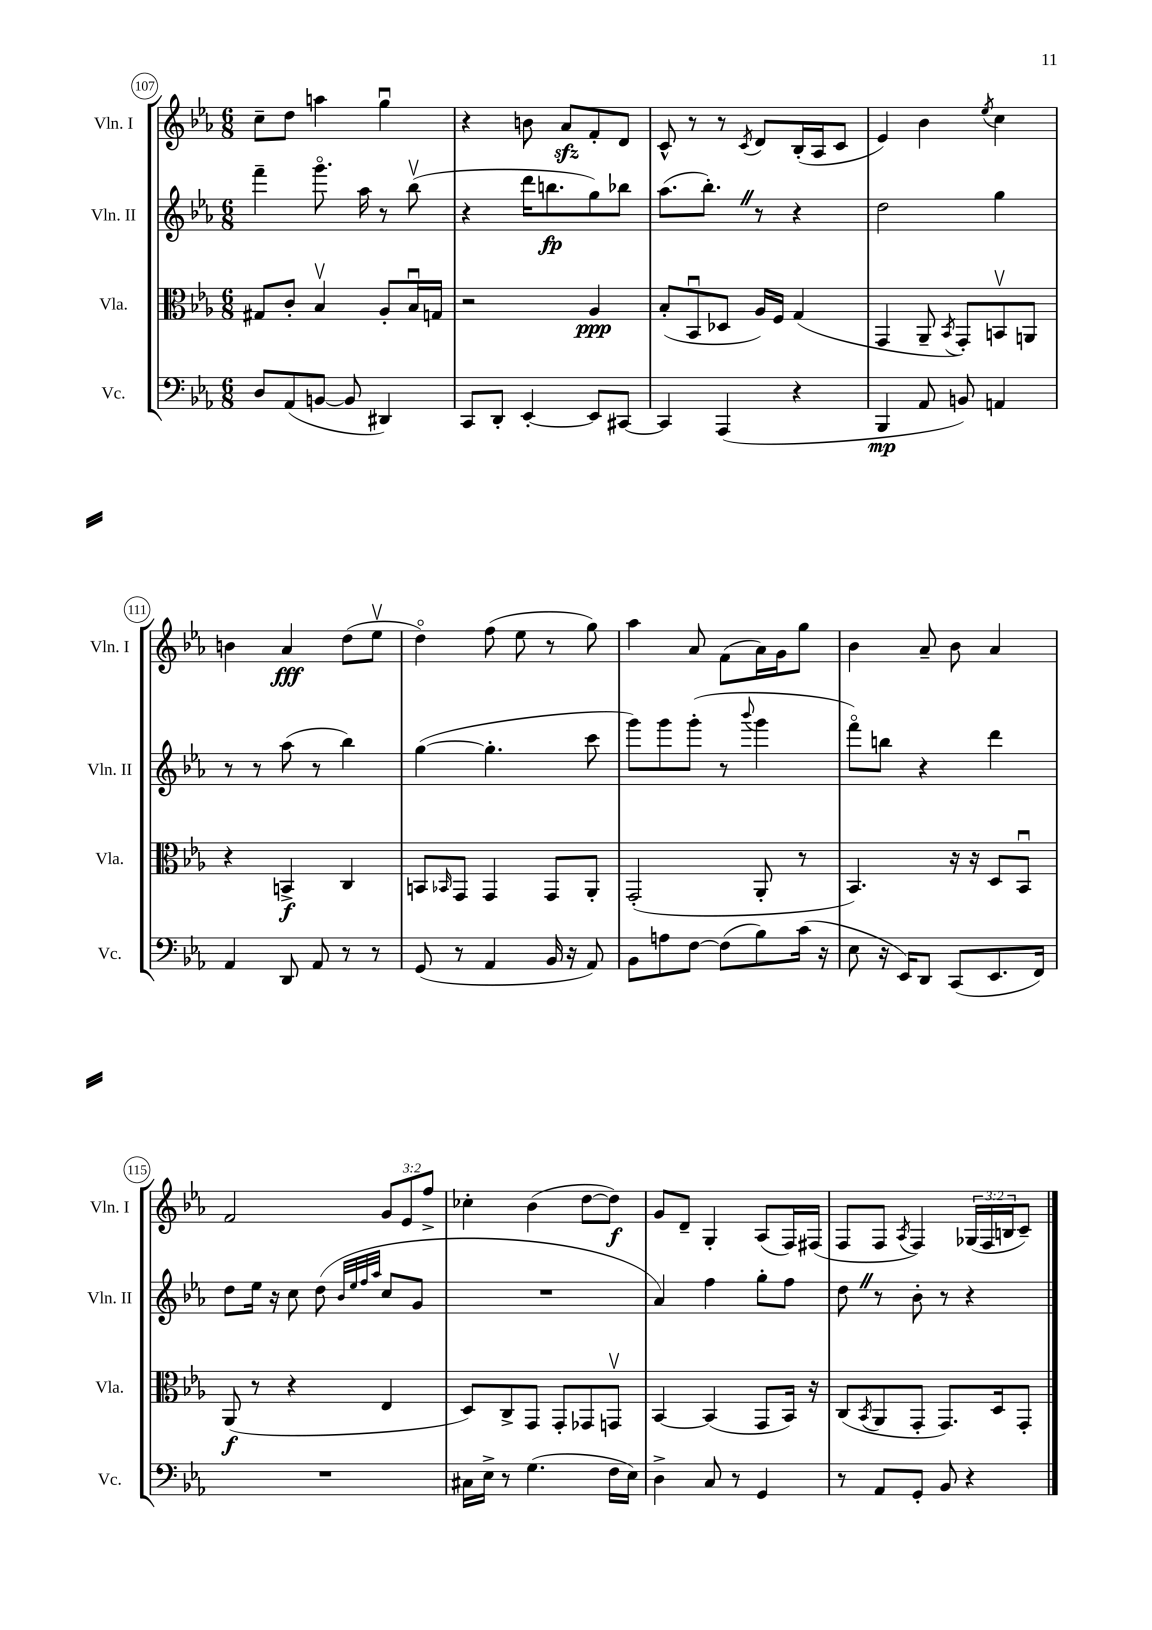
<<
\new StaffGroup <<
\new Staff = "s0" \with { instrumentName = "Vln. I" shortInstrumentName = "Vln. I" } {
    \clef treble \key ees \major \numericTimeSignature \time 6/8 \override Staff.TupletNumber.text = #tuplet-number::calc-fraction-text
    c''8-- d''8 a''4 g''4\downbow |
    r4 b'8 aes'8\sfz f'8-. d'8 |
    c'8-^ r8 r8 \acciaccatura { c'8 } d'8 bes16-.( aes16 c'8 |
    ees'4) bes'4 \acciaccatura { ees''8 } c''4 |
    b'4 aes'4\fff d''8( ees''8\upbow |
    d''4\flageolet) f''8( ees''8 r8 g''8) |
    aes''4 aes'8 f'8( aes'16) g'16 g''8 |
    bes'4 aes'8-- bes'8 aes'4 |
    f'2 \tuplet 3/2 { g'8 ees'8 f''8-> } |
    ces''4-. bes'4( d''8~ d''8\f) |
    g'8 d'8-- g4-. aes8( f16) fis16( |
    f8 f8 \acciaccatura { aes8 } f4) \tuplet 3/2 { ges16( f16 b16 } c'8--) \bar "|." |
}
\new Staff = "s1" \with { instrumentName = "Vln. II" shortInstrumentName = "Vln. II" } {
    \clef treble \key ees \major \numericTimeSignature \time 6/8
    f'''4-- g'''8.\flageolet aes''16 r8 bes''8\upbow( |
    r4 d'''16 b''8.\fp g''8) bes''8 |
    aes''8.( bes''8.-.) \once \override BreathingSign.text = \markup { \musicglyph "scripts.caesura.straight" } \breathe r8 r4 |
    d''2 g''4 |
    r8 r8 aes''8( r8 bes''4) |
    g''4~( g''4.-. c'''8 |
    g'''8) g'''8 g'''8-.( r8 \appoggiatura { bes'''8 } g'''4 |
    f'''8\flageolet) b''8 r4 d'''4 |
    d''8 ees''16 r16 c''8 d''8( \grace { bes'32 ees''32 f''32 aes''32 } c''8 g'8 |
    R2. |
    aes'4) f''4 g''8-. f''8 |
    d''8 \once \override BreathingSign.text = \markup { \musicglyph "scripts.caesura.straight" } \breathe r8 bes'8-. r8 r4 \bar "|." |
}
\new Staff = "s2" \with { instrumentName = "Vla." shortInstrumentName = "Vla." } {
    \clef alto \key ees \major \numericTimeSignature \time 6/8
    gis8 c'8-. bes4\upbow aes8-. bes16\downbow g16 |
    r2 aes4\ppp |
    bes8-.( bes,8\downbow des8 aes16) f16 g4( |
    g,4 aes,8-- \acciaccatura { bes,8 } g,8-.) b,8\upbow a,8 |
    r4 b,4->\f c4 |
    b,8 \grace { bes,16 } g,8 g,4 g,8 aes,8-. |
    g,2-.( aes,8-. r8 |
    bes,4.) r16 r16 d8 bes,8\downbow |
    aes,8\f( r8 r4 ees4 |
    d8) c8-> g,8 g,8-. ges,8 g,8\upbow |
    bes,4~ bes,4( g,8 bes,16) r16 |
    c8( \acciaccatura { bes,8 } aes,8 g,8-. g,8.) d16 g,8-. \bar "|." |
}
\new Staff = "s3" \with { instrumentName = "Vc." shortInstrumentName = "Vc." } {
    \clef bass \key ees \major \numericTimeSignature \time 6/8
    d8 aes,8( b,8~ b,8 dis,4) |
    c,8 d,8-. ees,4~-. ees,8 cis,8~ |
    cis,4 aes,,4( r4 |
    bes,,4\mp aes,8 b,8) a,4 |
    aes,4 d,8 aes,8 r8 r8 |
    g,8( r8 aes,4 bes,16 r16 aes,8) |
    bes,8 a8 f8~ f8( bes8) c'16( r16 |
    ees8 r16 ees,16) d,8 c,8( ees,8. f,16) |
    R2. |
    cis16 ees16-> r8 g4.( f16 ees16) |
    d4-> c8 r8 g,4 |
    r8 aes,8 g,8-. bes,8 r4 \bar "|." |
}
>>
>>
\layout { \context { \Score currentBarNumber = #107 \override BarNumber.stencil = #(make-stencil-circler 0.1 0.3 ly:text-interface::print) } }
